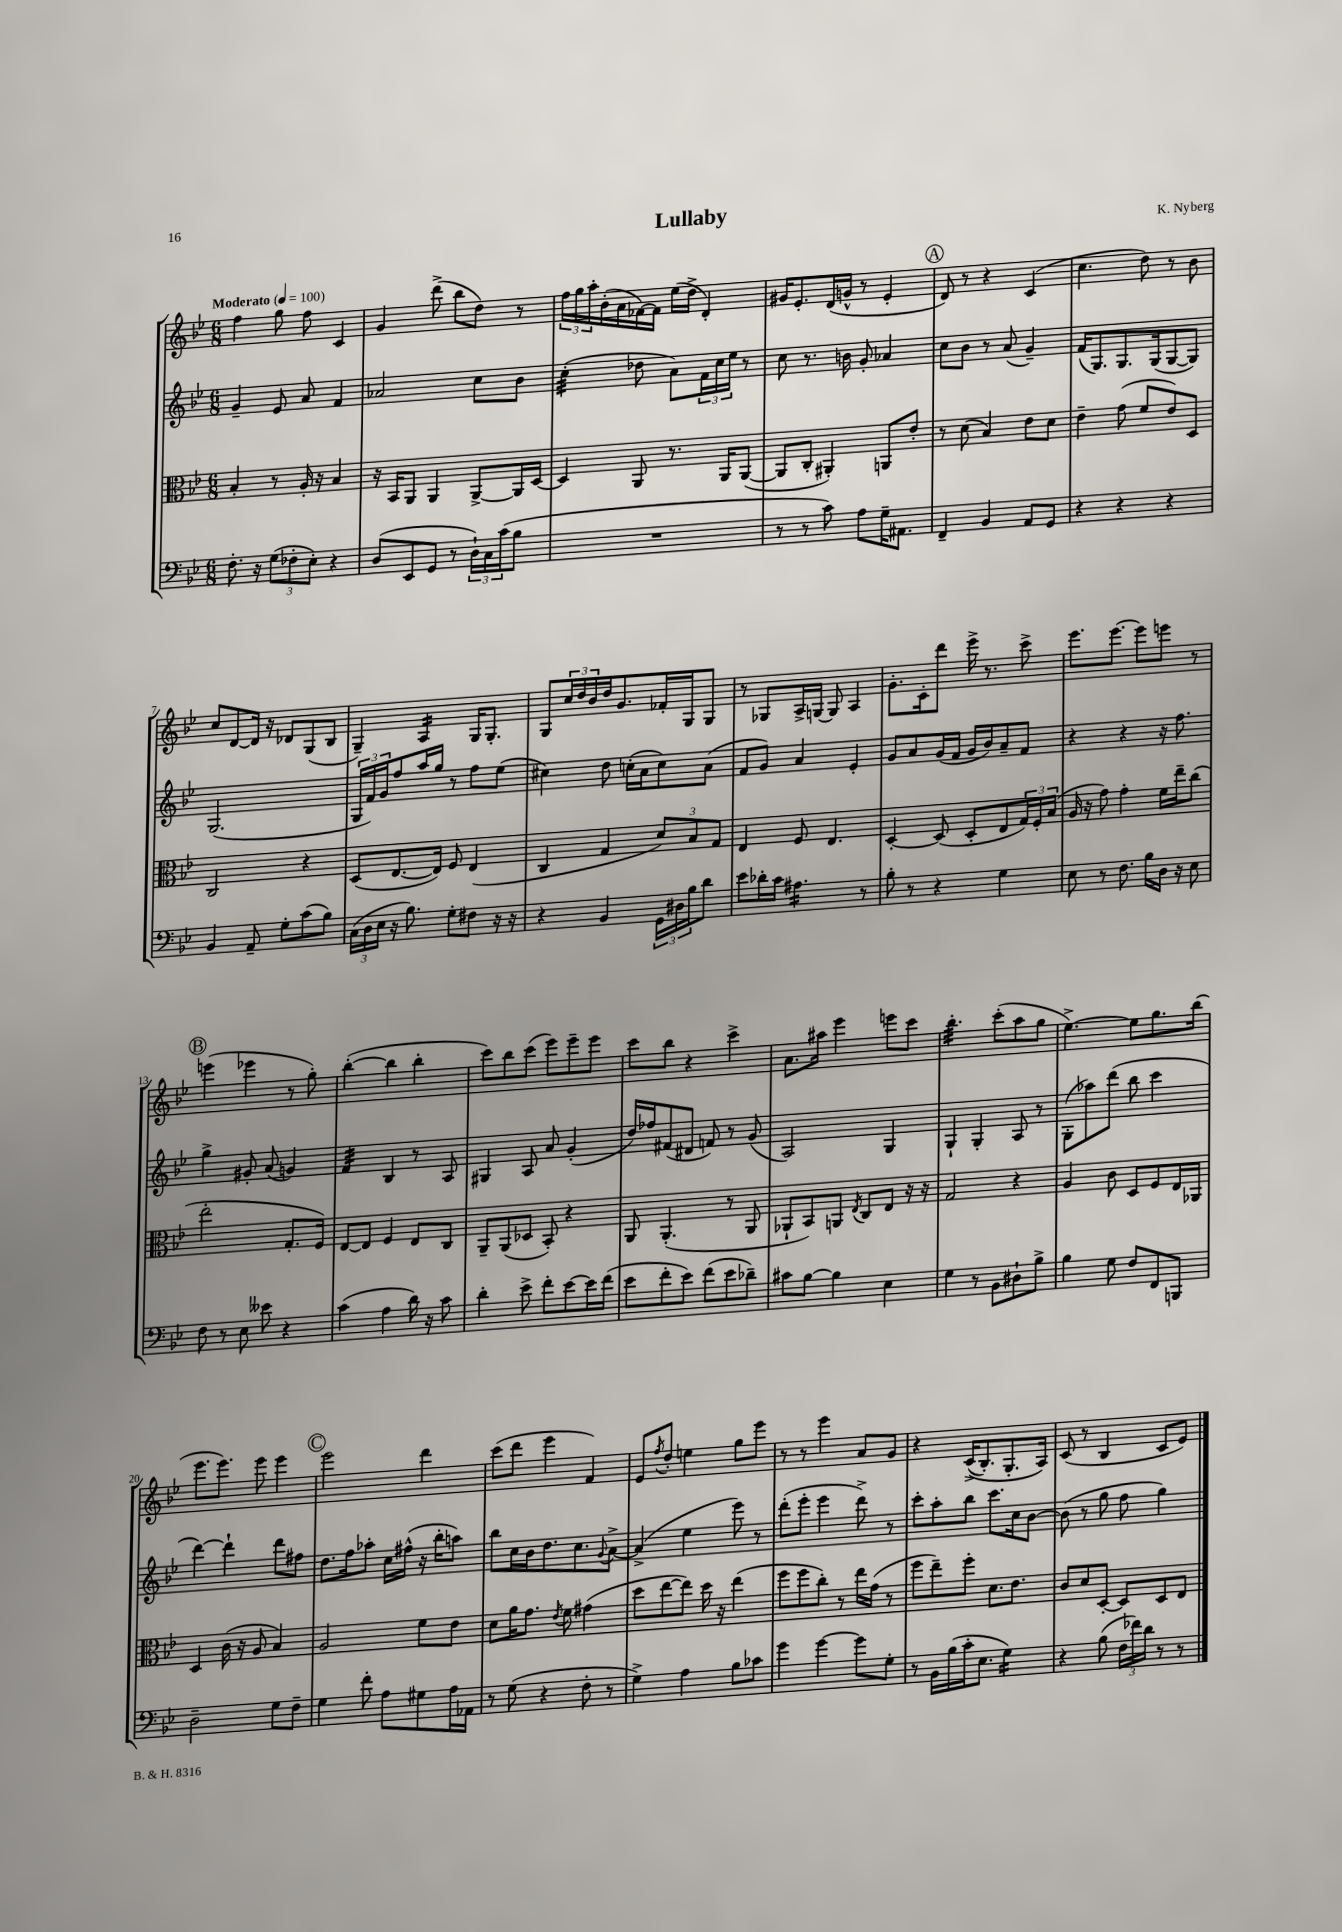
\header { title = "Lullaby" composer = "K. Nyberg" }
<<
\new StaffGroup <<
\new Staff = "s0" {
    \clef treble \key bes \major \numericTimeSignature \time 6/8 \tempo "Moderato" 4 = 100
    f''4 g''8 f''8 c'4 |
    g'4 d'''8->( bes''8 d''8) r8 |
    \tuplet 3/2 { f''16 g''16 a''16-. } bes'16-.( a'16 fes'16~) fes'16 ees''16( d''16-> d'4-.) |
    gis'16 ees'8.-. d'16( g'16-^ r8 ees'4-. |
    \mark \markup { \circle "A" } d'8) r8 r4 c'4( |
    c''4. d''8) r8 bes'8 |
    c''8 d'8~ d'16 r16 des'8 g8( bes8 |
    g4--) a4:16 g16 g8.-. |
    g8 \tuplet 3/2 { c''16 d''16 bes'16 } d''16 g'8. fes'16-. g16 g8 |
    r8 ges8 a16-> g16~ g8 a4 |
    g'8.-. c'16-. d'''8 ees'''16-> r8. c'''8-> |
    ees'''8. ees'''8.~ ees'''8 e'''8 r8 |
    \mark \markup { \circle "B" } e'''4( ees'''4 r8 g''8-.) |
    bes''4~-.( bes''4 bes''4-. |
    c'''8) bes''8 c'''8( ees'''8) ees'''8-- ees'''8 |
    c'''8 bes''8 r4 c'''4-> |
    a'8. ais''16 ees'''4 e'''8 c'''8 |
    bes''4.:32-. c'''8-.( a''8 g''8 |
    ees''4.~->) ees''8 g''8. bes''16( |
    ees'''8. ees'''8.) ees'''8 ees'''4 |
    \mark \markup { \circle "C" } ees'''2 d'''4 |
    c'''8( d'''8 ees'''4 f'4) |
    ees'8 \acciaccatura { f''8 } d''8-. e''4 g''8 ees'''8 |
    r8 r8 ees'''4 a'8 g'8 |
    r4 c'16->(\( bes8.-.) g8.-. a16\) |
    c'8( r8 bes4 c'8 ees'8) \bar "|." |
}
\new Staff = "s1" {
    \clef treble \key bes \major \numericTimeSignature \time 6/8
    g'4-- ees'8 a'8 f'4 |
    aes'2 c''8 bes'8 |
    c''4:32-.( des''8 a'8) \tuplet 3/2 { f'16 c''16 ees''16 } r8 |
    c''8 r8. b'16 g'8-. aes'4 |
    \mark \markup { \circle "A" } c''8 bes'8 r8 a'8( g'4--) |
    f'16( g8.) g8. g16( g8~ g8) |
    g2.( |
    \tuplet 3/2 { g16 f'16) g'16 } f''8 a''16 g''16 r8 f''8 ees''8( |
    cis''4) d''8 c''16-.( a'16 c''8) a'8( |
    f'8 g'8) a'4 ees'4-. |
    g'8 a'8 g'16( f'16 g'16 bes'16) a'8-- f'8 |
    r4 r4 r16 f''8. |
    \mark \markup { \circle "B" } g''4-> gis'8-. a'8( g'4) |
    f'4:32 bes4 r8 a8 |
    gis4 a8 a'8 g'4-.( |
    d''16) fes''16 fis'8( dis'8 f'8) r8 g'8( |
    a2) g4 |
    g4-! g4-. a8 r8 |
    g8-.( aes''8) d'''8( bes''8 c'''4 |
    d'''4~) d'''4-! d'''8 fis''8 |
    \mark \markup { \circle "C" } d''8. f''16 aes''8-. c''16 fis''16-^( r16 bes''16-. a''8) |
    bes''8 c''16 bes'16 d''8. c''8. \appoggiatura { g'8 } a'8~-> |
    a'4->( ees''4 ees'''8) r8 |
    d'''8-.( ees'''8-. ees'''4 d'''8->) r8 |
    c'''8-. a''8-. bes''8 c'''8. c''16 bes'8~ |
    bes'8( r8 g''8 f''8 g''4) \bar "|." |
}
\new Staff = "s2" {
    \clef alto \key bes \major \numericTimeSignature \time 6/8
    bes4-. r8 a16-. r16 bes4 |
    r16 bes,16 a,8 a,4 a,8~-> a,16 d16~ |
    d4 a,8 r8. a,16 a,8~( |
    a,8 c8-. ais,4-.) a,8 ees'8-. |
    \mark \markup { \circle "A" } r8 d'8( bes4) ees'8 d'8 |
    ees'4-- g'8( f'8 ees'8) d8 |
    c2 r4 |
    d8( ees8.~ ees16) f8 ees4( |
    c4 g4 \tuplet 3/2 { d'8) bes8 g8 } |
    ees4 f8 ees4. |
    d4~-. d8( d8-. ees8 \tuplet 3/2 { g16) f16-. bes16( } |
    a16 r16 g'8) g'4-. f'16 ees''16-- c''8( |
    \mark \markup { \circle "B" } ees''2-. g8.-. f16) |
    ees8~ ees8 f4 ees8 c8 |
    a,8-- a,8( des8 bes,8-.) r4 |
    a,8 a,4.-.( r8 a,8 |
    aes,8-! bes,8) a,8 \acciaccatura { ees8 } c8 ees8 r16 r16 |
    g2 r4 |
    a4 c'8 d8 f8 ees16 aes,16 |
    d4 c'16( r16 a8 bes4) |
    \mark \markup { \circle "C" } a2 f'8 ees'8 |
    d'8 a'16 g'8. \acciaccatura { ees'8 } f'8 gis'4( |
    d''8 ees''8~ ees''8) d''16 r16 ees''4( |
    f''8 f''8 c''8-.) r8 ees''16 g'16( r8 |
    f''8 ees''8--) f''8-. d'8. ees'8. |
    c'8 d'8 d8~-. d8 d8 ees8 \bar "|." |
}
\new Staff = "s3" {
    \clef bass \key bes \major \numericTimeSignature \time 6/8
    f8.-. r16 \tuplet 3/2 { g8( fes8-. ees8-.) } r4 |
    d8( ees,8 g,8 r8 \tuplet 3/2 { d16-!) c16 c'16( } bes8 |
    R2. |
    r8 r8 c'8) a8 g16-- ais,8. |
    \mark \markup { \circle "A" } f,4-- bes,4 a,8 g,8 |
    r4 r4 r4 |
    bes,4 a,8-- g8-. c'8( bes8) |
    \tuplet 3/2 { c16( d16 ees16 } r16 bes8.) g8-. fis8 r16 r16 |
    r4 bes,4 \tuplet 3/2 { g,16 dis16 bes16 } d'8 |
    ees'8 des'16-. c'16 ais4.:16 r8 |
    bes8-. r8 r4 g4 |
    ees8 r8 f8. bes16 d16 r16 ees8 |
    \mark \markup { \circle "B" } f8 r8 ees8 eeses'8 r4 |
    c'4( a4 d'16) r16 c'8 |
    d'4-. ees'8-> f'8-. ees'8~ ees'16 f'16( |
    ees'8 f'8-. ees'8) f'8( ees'8 des'8--) |
    cis'8 bes8~ bes4 ees4 |
    g4 r8 bes,8 dis8-! bes8-> |
    bes4 g8 f8 f,8 b,,8 |
    d2-- g8 f8-- |
    \mark \markup { \circle "C" } g4 f'8-. a8 gis8 a16 aes,16 |
    r8 g8( r4 f8-. r8 |
    g4->) a4 bes8 ces'8 |
    g'4 g'4~ g'8 g8-. |
    r8 bes,16 bes16( c'16-. ees8. g4:16) |
    r4 bes8( \tuplet 3/2 { f16 fes'16) d'16 } r8 r8 \bar "|." |
}
>>
>>
